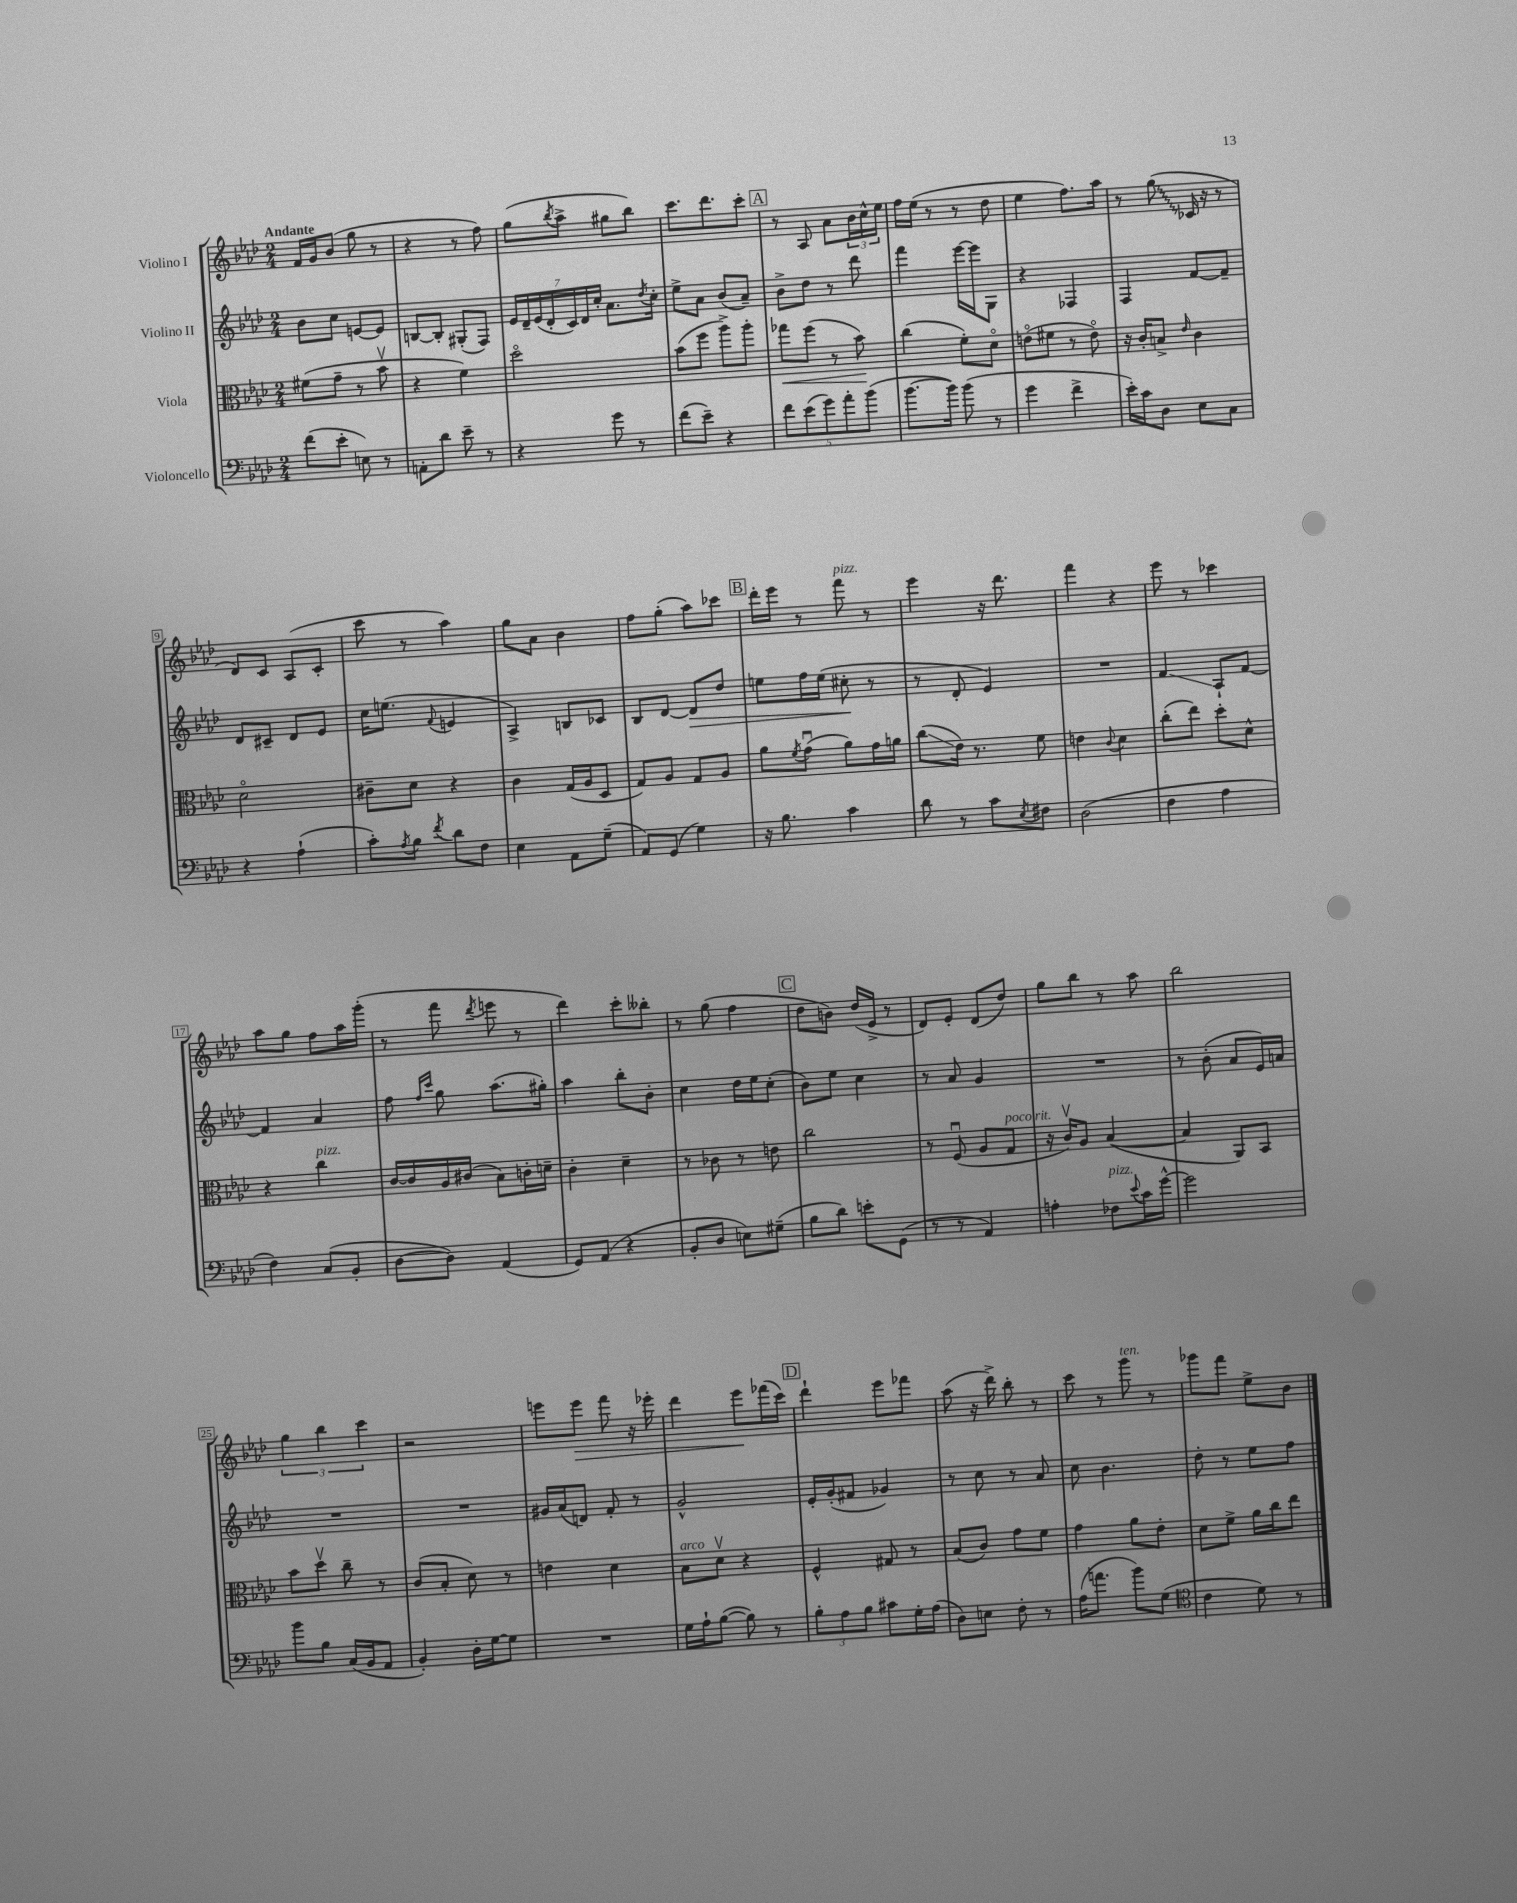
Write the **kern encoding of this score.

**kern	**kern	**kern	**kern
*staff4	*staff3	*staff2	*staff1
*clefF4	*clefC3	*clefG2	*clefG2
*k[b-e-a-d-]	*k[b-e-a-d-]	*k[b-e-a-d-]	*k[b-e-a-d-]
*M2/4	*M2/4	*M2/4	*M2/4
(8f	(8f#	8b-	16f
.	.	.	16g
8e-'	8g~	8cc	(8b-
8E)	8r	[8e	8gg
8r	8b-v	8e]	8r
=	=	=	=
8AA'	4r	[8B	4r
8d-	.	8B']	.
8e-~	4f)	(8G#'	8r
8r	.	8F)	8ff)
=	=	=	=
4r	2dd-o	28e-	(8gg
.	.	28d-~	.
.	.	(28e-	.
.	.	28d-'	.
.	.	.	8qbb-
.	.	.	8aa-^
.	.	28c)	.
.	.	28d-	.
.	.	28cc'	.
8g	.	8.a-	8gg#
8r	.	.	8bb-)
.	.	8qdd-	.
.	.	16cc'	.
=	=	=	=
(8f	(8b-	8ee-^	8.ccc
8e-~)	8ff	8a-	.
.	.	.	8.ddd-
4r	8aa-^)	(8b-	.
.	8aa-'	8a-~)	8ccc'
=	=	=	=
10f	8gg-	8b-^	8r
(10e-	.	.	.
.	(8ff	8dd-	8A-
10g)	.	.	.
.	8r	8r	8a-
10a-'	.	.	.
.	8b-)	8ddd-	24b-
(10b-	.	.	.
.	.	.	24cc^^
.	.	.	24ee-
=	=	=	=
[8.b-	(4cc	4fff	16ff
.	.	.	(16ee-
.	.	.	8r
16b-])	.	.	.
(8b-	8f')	[16eee-	8r
.	.	16eee-]	.
8r	8d-o	8G	8dd-
=	=	=	=
4g	(8eo	4r	4ee-
.	8f#	.	.
4f^	8r	4F-	8.ff)
.	8eo)	.	.
.	.	.	16aa-
=	=	=	=
16e-')	16r	4F	8r
16c	16c'	.	.
8D-	8B^	.	(8gg
.	16qqe-	.	.
8E-	4c	[8f	16c-
.	.	.	16r
8C	.	8f~]	8r
=	=	=	=
4r	2d-o	8d-	8d-)
.	.	8c#~	8c
(4A-`	.	8d-	(8A-
.	.	8e-	8c'
=	=	=	=
8c')	8c#~	16cc	8ccc
.	.	(8.ee	.
8qA-	.	.	.
8B-	8d-	.	8r
8qf	.	8qqf	.
8d-	4r	4e	4aa-)
8F	.	.	.
=	=	=	=
4E-	4c	4A-^)	8gg
.	.	.	8a-
8AA-	(16G	8B	4b-
.	16A-	.	.
(8G~	8D-	8c-	.
=	=	=	=
8AA-)	8G)	8B-	8ff
(8GG	8A-	[8d-	(8gg'
4G)	8G	8d-]	8aa-)
.	8A-	8dd-	8ccc-
=	=	=	=
16r	8a-	8ee	16ddd-'
8.B-	.	.	16eee-
.	8qf	.	.
.	(8gu	16ff	8r
.	.	(16ee	.
4c	8a-)	8cc#'	8fff
.	16g	8r	8r
.	16a	.	.
=	=	=	=
8d-	(8cc	8r	4eee-
8r	16e-)	8d-'	.
.	8.r	.	.
8c	.	4e-)	16r
.	.	.	8.ddd-
8qE-	.	.	.
8F#	8f	.	.
=	=	=	=
(2D-	4e	2r	4fff
.	8qqc	.	.
.	4d-	.	4r
=	=	=	=
4F	(8cc'	4f	8eee-
.	8ee-)	.	8r
4A-	8dd-'	8A-`	4ccc-
.	8d-^^	[8f	.
=	=	=	=
4F)	4r	4f]	8aa-
.	.	.	8gg
(8C	4cc	4a-	8ff
8BB-'	.	.	16aa-
.	.	.	(16ggg'
=	=	=	=
[8D-	[16c	8ff	8r
.	16c]	.	.
.	.	16qqff	.
.	.	16qqccc	.
8D-])	16A-	8gg	8fff
.	(16c#	.	.
.	.	.	8qddd-
(4AA-	8B-)	(8.aa-	8eee
.	16c'	.	8r
.	16d~	16gg#')	.
=	=	=	=
8GG)	4c'	4aa-	4ddd-)
(8AA-	.	.	.
4r	4d-~	8bb-'	8ccc'
.	.	8b-'	8bb--'
=	=	=	=
8BB-'	8r	4cc	8r
8D-	8c-	.	(8gg
8E)	8r	16dd-	4ff
.	.	16ee-	.
(8G#~	8e	(8cc'	.
=	=	=	=
8B-	2cc	8b-)	8dd-
8d-)	.	8ee-	8b)
8e'	.	4cc	(16dd-
.	.	.	16e-^
(8GG	.	.	8r
=	=	=	=
8r	8r	8r	8d-)
8r	(8Fu	8a-	8e-'
4AA-)	8A-	4g	(8d-
.	8G	.	8dd-)
=	=	=	=
4A'	16r	2r	8gg
.	16cv)	.	.
.	8A-	.	8bb-
8F-	([4B-	.	8r
8qqe-	.	.	.
16c	.	.	8aa-
[16g^^	.	.	.
=	=	=	=
2g]	4B-]	8r	2bb-
.	.	(8b-'	.
.	8AA-)	8a-	.
.	8BB-	16e-)	.
.	.	16a	.
=	=	=	=
8b-	8b-	2r	6gg
8B-	8dd-v	.	.
.	.	.	6bb-
(16C	8cc~	.	.
16BB-	.	.	.
.	.	.	6ccc
8AA-	8r	.	.
=	=	=	=
4BB-')	(8c	2r	2r
.	8B-'	.	.
16D-'	8d-)	.	.
[16G	.	.	.
8G]	8r	.	.
=	=	=	=
2r	4e	16g#	8eee
.	.	(16a-	.
.	.	8d)	8eee
.	4d-	8f'	8fff
.	.	8r	16r
.	.	.	16eee-'
=	=	=	=
16G	8B-	2g^^	4ddd-
16A-`	.	.	.
([8B-	8d-v	.	.
8B-])	4r	.	8eee-
8r	.	.	(16fff-
.	.	.	16ccc)
=	=	=	=
12B-'	4F^^	16e-'	4ddd-`
.	.	(16g'	.
12A-	.	.	.
.	.	8f#	.
12B-	.	.	.
8c#	8G#	4g-)	8eee-
16G'	8r	.	8fff-
(16A-	.	.	.
=	=	=	=
8D-)	(8B-	8r	(8aa-
8E	8c)	8cc	16r
.	.	.	16ddd-^)
8F'	8g	8r	8bb-'
8r	8f	8a-	8r
=	=	=	=
(16A-	4g	8cc	8ccc
8.a	.	.	.
.	.	4.b-	8r
8b-)	8a-	.	8ggg
(8G	8e-'	.	8r
=	=	=	=
*clefC4	*	*	*
4c	8d-	8dd-'	8ggg-
.	8f^	8r	8fff
8d-)	16a-	8ee-	8ee-^
.	16cc	.	.
8r	8ee-	8ff	8b-
==	==	==	==
*-	*-	*-	*-
